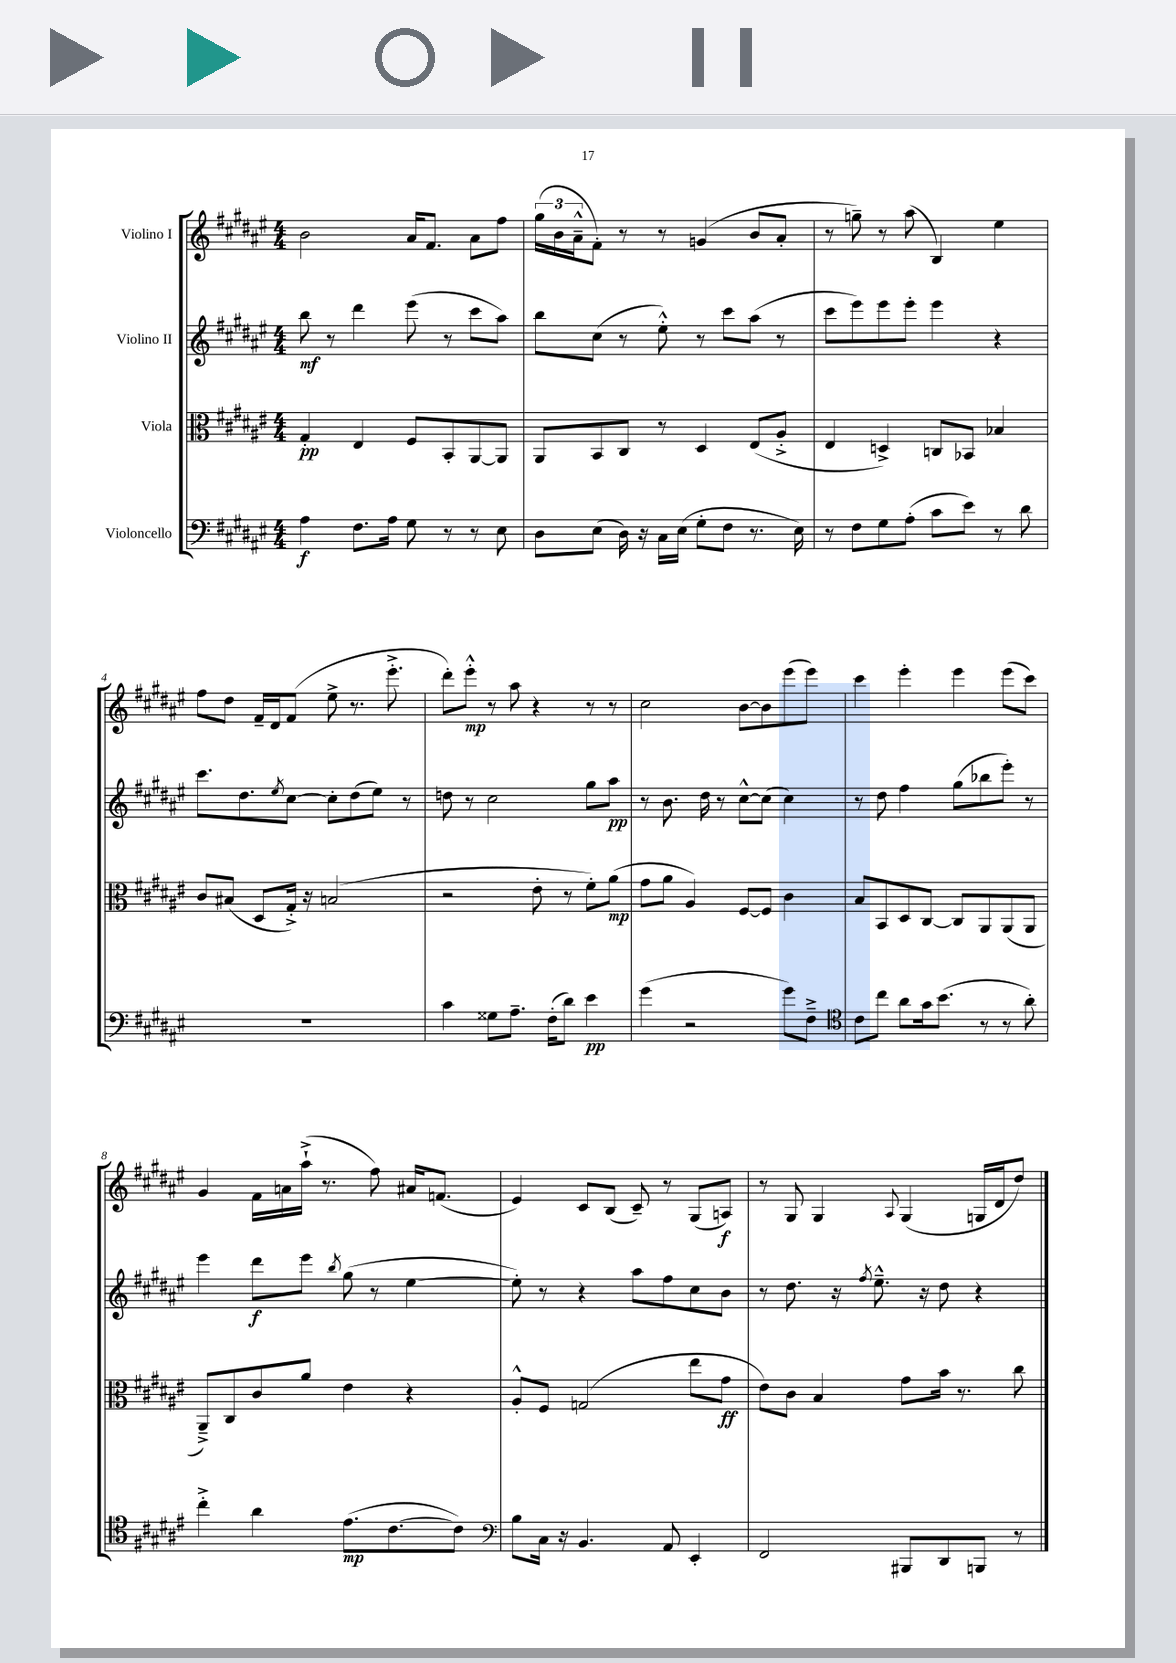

**kern	**kern	**kern	**kern
*staff4	*staff3	*staff2	*staff1
*clefF4	*clefC3	*clefG2	*clefG2
*k[f#c#g#d#a#e#]	*k[f#c#g#d#a#e#]	*k[f#c#g#d#a#e#]	*k[f#c#g#d#a#e#]
*M4/4	*M4/4	*M4/4	*M4/4
4A#\	4G#'/	8bb\	2b\
.	.	8r	.
8.F#\L	4E#/	4ddd#\	.
16A#\Jk	.	.	.
8G#\	8F#/L	(8eee#\	16a#/LK
.	.	.	8.f#/J
8r	8BB'/	8r	.
8r	[8AA#/	8ccc#\L	8a#\L
8E#\	8AA#/]J	8aa#\J)	8ff#\J
=	=	=	=
8D#\L	8AA#/L	8bb\L	(24gg#\LL
.	.	.	24b\
.	.	.	24a#~^^\J
(8E#\J	8BB/	(8cc#\J	8f#'\J)
16D#\)	8C#/J	8r	8r
16r	.	.	.
16C#\LL	8r	8ee#'^^\)	8r
(16E#\JJ	.	.	.
8G#'\L	4D#/	8r	(4g/
8F#\J	.	8ccc#\L	.
8.r	(8E#/L	(8aa#\J	8b/L
.	8A#'^/J	8r	8a#'/J
16E#\)	.	.	.
=	=	=	=
8r	4E#/	8ccc#\L	8r
8F#\L	.	8eee#\)	8gg~\)
8G#\	4D^/)	8eee#\	8r
(8A#'\J	.	8eee#'\J	(8aa#\
8c#\L	8C/L	4eee#\	4B/)
8e#\J)	8BB-/J	.	.
8r	4B-/	4r	4ee#\
8d#\	.	.	.
=	=	=	=
1r	8c#/L	8.ccc#\L	8ff#\L
.	(8B#/J	.	8dd#\J
.	.	8.dd#\	.
.	8D#/L	.	16f#~/LL
.	.	.	16d#/J
.	.	8qee#/	.
.	16G#'^/Jk)	[8cc#\J	(8f#/J
.	16r	.	.
.	(2B/	8cc#'\]L	8ee#^\
.	.	(8dd#\	8.r
.	.	8ee#\J)	.
.	.	.	8.eee#'^\
.	.	8r	.
=	=	=	=
4c#\	2r	8dd\	8ddd#'\L)
.	.	8r	8eee#'^^\J
8G##\L	.	2cc#\	8r
8.A#~\J	.	.	8aa#\
.	8e#'\	.	4r
(16F#'\LK	.	.	.
8d#\J)	8r	.	.
4e#\	8f#'\L)	8gg#\L	8r
.	(8a#\J	8aa#\J	8r
=	=	=	=
(4g#\	8g#\L	8r	2cc#\
.	8a#\J	8.b\	.
2r	4A#/)	.	.
.	.	16dd#\	.
.	.	8r	.
.	[8F#/L	[8cc#^^\L	[8b\L
.	8F#/]J	(8cc#\]J	8b\]
8g#\L)	4c#\	4cc#\)	(8eee#\
8F#~^\J	.	.	8eee#\J)
=	=	=	=
*clefC4	*	*	*
8c#\L	8B/L	8r	4ccc#\
8cc#\J	8BB/	8dd#\	.
8a#\L	8D#/	4ff#\	4eee#'\
16g#\k	[8C#/J	.	.
(8.b\J	.	.	.
.	8C#/]L	(8gg#\L	4eee#\
8r	8AA#/	8bb-\	.
8r	(8AA#/	8eee#'\J)	(8eee#\L
8a#'\)	8AA#/J	8r	8ccc#\J)
=	=	=	=
4cc#'^\	8AA#~^/L)	4eee#\	4g#/
.	8C#/	.	.
4a#\	8c#/	8ddd#\L	16f#\LL
.	.	.	16a\
.	8a#/J	8eee#\J	(16aa#`^\JJ
.	.	.	8.r
.	.	8qbb/	.
(8.e#\L	4e#\	(8gg#\	.
.	.	8r	8ff#\)
[8.c#\	.	.	.
.	4r	[4ee#\	16a#/LK
.	.	.	(8.f/J
8c#\]J)	.	.	.
=	=	=	=
*clefF4	*	*	*
8B\L	8A#'^^/L	8ee#'\])	4e#/)
16C#\Jk	8F#/J	8r	.
16r	.	.	.
4.BB/	(2G/	4r	8c#/L
.	.	.	(8B/J
.	.	8aa#\L	8c#~/)
8AA#/	.	8ff#\	8r
4EE#'/	8ee#\L	8cc#\	(8G#/L
.	8g#\J	8b\J	8A/J)
=	=	=	=
2FF#/	8e#\L)	8r	8r
.	8c#\J	8.dd#\	8G#/
.	4B/	.	4G#/
.	.	16r	.
.	.	8qff#/	.
.	.	8.ee#~^^\	.
.	.	.	8qqA#/
8BBB#/L	8g#\L	.	(4G#/
.	.	16r	.
8DD#/	16b\Jk	8dd#\	.
.	8.r	.	.
8BBB/J	.	4r	16G/LL
.	.	.	16d#/J
8r	8cc#\	.	8dd#/J)
==	==	==	==
*-	*-	*-	*-
